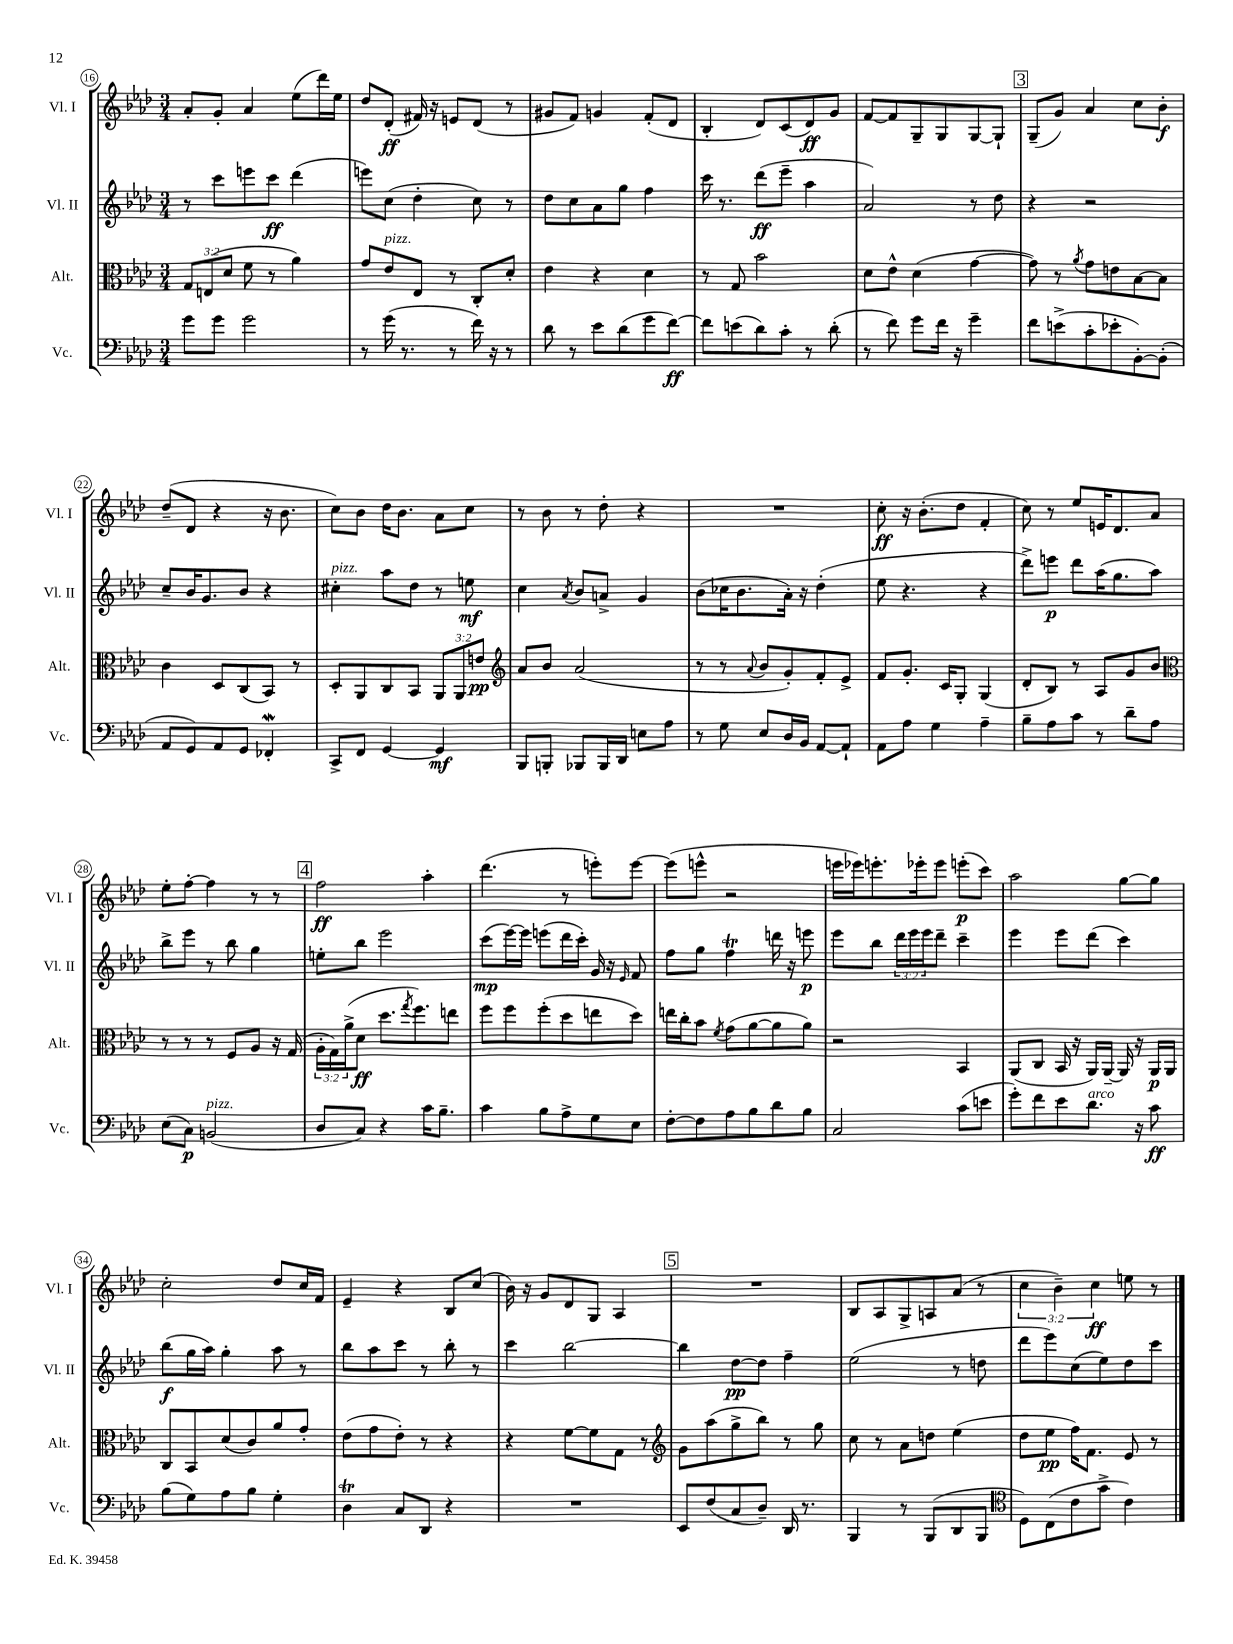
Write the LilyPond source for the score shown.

<<
\new StaffGroup <<
\new Staff = "s0" \with { instrumentName = "Vl. I" shortInstrumentName = "Vl. I" } {
    \clef treble \key aes \major \numericTimeSignature \time 3/4 \override Staff.TupletNumber.text = #tuplet-number::calc-fraction-text
    aes'8-. g'8-. aes'4 ees''8( des'''16) ees''16 |
    des''8 des'8-.\ff( fis'16) r16 e'8 des'8( r8 |
    gis'8 f'8) g'4 f'8-.( des'8 |
    bes4-. des'8) c'8( des'8\ff) g'8 |
    f'8~ f'8 g8-- g8 g8~ g8-! |
    \mark \markup { \box "3" } g8--( g'8) aes'4 c''8 bes'8-.\f |
    des''8--( des'8 r4 r16 bes'8. |
    c''8) bes'8 des''16 bes'8. aes'8 c''8 |
    r8 bes'8 r8 des''8-. r4 |
    R2. |
    c''8-.\ff r16 bes'8.-.( des''8 f'4-. |
    c''8) r8 ees''8 e'16 des'8. aes'8 |
    ees''8-. f''8~-. f''4 r8 r8 |
    \mark \markup { \box "4" } f''2\ff aes''4-. |
    des'''4.( r8 e'''8-.) e'''8~ |
    e'''8( e'''8-^ r2 |
    e'''16 ees'''16) e'''8.-. ees'''16-. ees'''8 e'''8-.\p( c'''8) |
    aes''2 g''8~ g''8 |
    c''2-. des''8 c''16 f'16 |
    ees'4-- r4 bes8 c''8( |
    bes'16) r16 g'8 des'8 g8 aes4 |
    \mark \markup { \box "5" } R2. |
    bes8 aes8 g8-> a8 aes'8( r8 |
    \tuplet 3/2 { c''4 bes'4--) c''4\ff } e''8 r8 \bar "|." |
}
\new Staff = "s1" \with { instrumentName = "Vl. II" shortInstrumentName = "Vl. II" } {
    \clef treble \key aes \major \numericTimeSignature \time 3/4 \override Staff.TupletNumber.text = #tuplet-number::calc-fraction-text
    r8 c'''8 e'''8 c'''8\ff des'''4( |
    e'''8) c''8( des''4-. c''8) r8 |
    des''8 c''8 aes'8 g''8 f''4 |
    c'''16 r8. des'''8\ff( ees'''8-- aes''4 |
    aes'2) r8 des''8 |
    \mark \markup { \box "3" } r4 r2 |
    c''8-- bes'16 g'8. bes'8 r4 |
    cis''4-.^\markup { \italic "pizz." } aes''8 des''8 r8 e''8\mf |
    c''4 \acciaccatura { aes'8 } bes'8 a'8-> g'4 |
    bes'8( ces''16 bes'8. aes'16-.) r16 des''4-.( |
    ees''8 r4. r4 |
    des'''8->) e'''8\p des'''8 aes''16( g''8. aes''8) |
    bes''8-> ees'''8 r8 bes''8 g''4 |
    \mark \markup { \box "4" } e''8-. bes''8 ees'''2 |
    c'''8\mp( ees'''16~) ees'''16 e'''8( des'''16 c'''16-.) g'16 r16 \grace { ees'16 } f'8 |
    f''8 g''8 f''4\trill d'''16 r16 e'''8\p |
    ees'''8 bes''8 \tuplet 3/2 { des'''16 ees'''16 ees'''16 } des'''8-- c'''4-- |
    ees'''4 ees'''8 des'''8( c'''4) |
    bes''8\f( g''16 aes''16) g''4-. aes''8 r8 |
    bes''8 aes''8 c'''8 r8 bes''8-. r8 |
    c'''4 bes''2~ |
    \mark \markup { \box "5" } bes''4 des''8~\pp des''8 f''4-- |
    ees''2( r8 d''8 |
    des'''8 ees'''8) c''8( ees''8) des''8 c'''8 \bar "|." |
}
\new Staff = "s2" \with { instrumentName = "Alt." shortInstrumentName = "Alt." } {
    \clef alto \key aes \major \numericTimeSignature \time 3/4 \override Staff.TupletNumber.text = #tuplet-number::calc-fraction-text
    \tuplet 3/2 { g8 e8( des'8 } f'8 r8 aes'4) |
    g'8 ees'8^\markup { \italic "pizz." } ees8 r8 c8-. des'8-. |
    ees'4 r4 des'4 |
    r8 g8 bes'2 |
    des'8 ees'8-^ des'4( g'4~ |
    \mark \markup { \box "3" } g'8) r8 \acciaccatura { aes'8 } g'8 e'8 bes8~ bes8 |
    c'4 des8 c8( bes,8) r8 |
    des8-. aes,8 c8 bes,8 \tuplet 3/2 { aes,8 aes,8 e'8\pp } |
    \clef treble aes'8 bes'8 aes'2( |
    r8 r8 \appoggiatura { aes'8 } bes'8 g'8-.) f'8-. ees'8-> |
    f'8 g'8.-. c'16 g8-. g4( |
    des'8-. bes8) r8 aes8 g'8 bes'8 |
    \clef alto r8 r8 r8 f8 aes8 r16 g16( |
    \mark \markup { \box "4" } \tuplet 3/2 { aes16-. g16) aes'16->( } des'8\ff des''8. \acciaccatura { g''8 } f''8.) e''8 |
    f''8 f''8 f''8-.( des''8 e''8 des''8) |
    e''16 c''16-. bes'8 \acciaccatura { f'8 } g'8( aes'8~ aes'8 aes'8) |
    r2 bes,4 |
    aes,8( c8 bes,16 r16 aes,16) aes,16~-- aes,16 r16 aes,16\p aes,16 |
    c8 bes,8 des'8( c'8) aes'8 g'8-. |
    ees'8( g'8 ees'8-.) r8 r4 |
    r4 f'8~ f'8 g8 r8 |
    \mark \markup { \box "5" } \clef treble g'8 aes''8( g''8-> bes''8) r8 g''8 |
    c''8 r8 aes'8 d''8 ees''4( |
    des''8 ees''8\pp f''16) f'8. ees'8 r8 \bar "|." |
}
\new Staff = "s3" \with { instrumentName = "Vc." shortInstrumentName = "Vc." } {
    \clef bass \key aes \major \numericTimeSignature \time 3/4
    g'8 g'8 g'2 |
    r8 g'16( r8. r8 f'16) r16 r8 |
    des'8 r8 ees'8 des'8( g'8 f'8~\ff) |
    f'8 e'8( des'8) c'8-. r8 des'8-.( |
    r8 f'8) g'8 f'16 r16 g'4-- |
    \mark \markup { \box "3" } f'8 e'8->( c'8-. ees'8-. bes,8~-.) bes,8-.( |
    aes,8 g,8) aes,8 g,8 fes,4-.\mordent |
    c,8-> f,8 g,4~ g,4\mf |
    bes,,8 b,,8-. bes,,8 bes,,16 des,16 e8 aes8 |
    r8 g8 ees8 des16 bes,16 aes,8~ aes,8-! |
    aes,8 aes8 g4 aes4-- |
    bes8-- aes8 c'8 r8 des'8-- aes8 |
    ees8( c8\p) b,2^\markup { \italic "pizz." }( |
    \mark \markup { \box "4" } des8 c8) r4 c'16 bes8.-- |
    c'4 bes8 aes8-> g8 ees8 |
    f8~-. f8 aes8 bes8 des'8 bes8 |
    c2 c'8( e'8 |
    g'8-.) f'8 ees'8 des'8.^\markup { \italic "arco" } r16 c'8\ff |
    bes8( g8) aes8 bes8 g4-. |
    des4\trill c8 des,8 r4 |
    R2. |
    \mark \markup { \box "5" } ees,8 f8( c8 des8--) des,16 r8. |
    bes,,4 r8 bes,,8( des,8 bes,,8 |
    \clef tenor des8) c8( c'8 g'8-> c'4) \bar "|." |
}
>>
>>
\layout { \context { \Score currentBarNumber = #16 \override BarNumber.stencil = #(make-stencil-circler 0.1 0.3 ly:text-interface::print) } }
